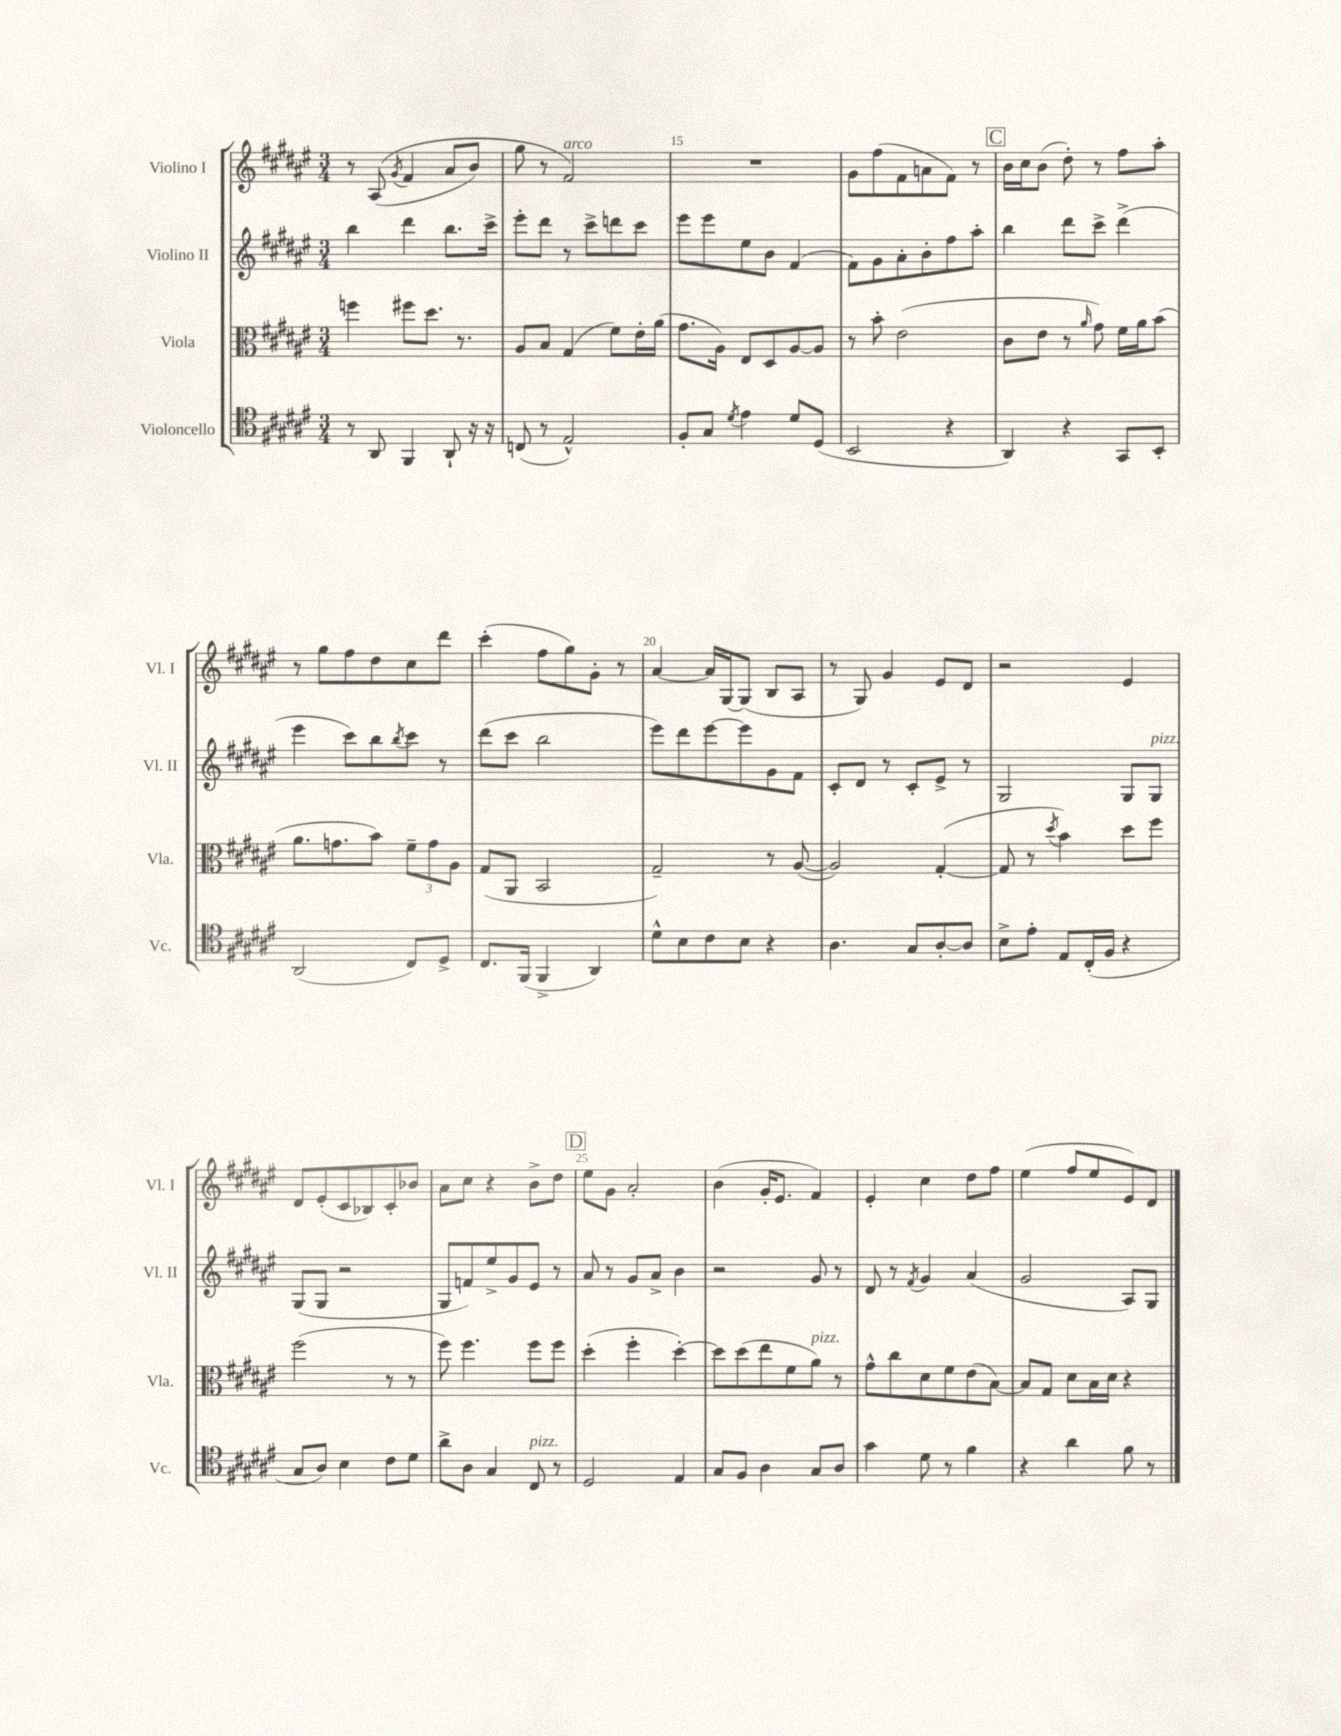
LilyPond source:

<<
\new StaffGroup <<
\new Staff = "s0" \with { instrumentName = "Violino I" shortInstrumentName = "Vl. I" } {
    \clef treble \key fis \major \numericTimeSignature \time 3/4
    r8 ais8(\( \acciaccatura { gis'8 } fis'4 ais'8 b'8) |
    gis''8 r8 fis'2^\markup { \italic "arco" }\) |
    R2. |
    gis'8 fis''8( fis'8 a'8 fis'8) r8 |
    \mark \markup { \box "C" } b'16 cis''16 b'8( dis''8-.) r8 fis''8 ais''8-. |
    r8 gis''8 fis''8 dis''8 cis''8 dis'''8 |
    cis'''4-.( fis''8 gis''8) gis'8-. r8 |
    ais'4~ ais'16 gis16~ gis8( b8 ais8 |
    r8 gis8) gis'4 eis'8 dis'8 |
    r2 eis'4 |
    dis'8 eis'8-.( cis'8 bes8) cis'8-. bes'8 |
    ais'8 cis''8 r4 b'8-> dis''8 |
    \mark \markup { \box "D" } eis''8 gis'8 ais'2-. |
    b'4( gis'16-. eis'8. fis'4) |
    eis'4-. cis''4 dis''8 fis''8 |
    eis''4( fis''8 eis''8 eis'8) dis'8 \bar "|." |
}
\new Staff = "s1" \with { instrumentName = "Violino II" shortInstrumentName = "Vl. II" } {
    \clef treble \key fis \major \numericTimeSignature \time 3/4
    b''4 dis'''4 b''8. cis'''16-> |
    eis'''8-. dis'''8 r8 cis'''8-> d'''8 cis'''8 |
    eis'''8 eis'''8 eis''8 b'8 fis'4( |
    fis'8) gis'8 ais'8-. b'8-. fis''8 ais''8-. |
    \mark \markup { \box "C" } b''4 dis'''8 cis'''8-> dis'''4->( |
    eis'''4 cis'''8) b''8 \acciaccatura { b''8 } cis'''8 r8 |
    dis'''8( cis'''8 b''2 |
    eis'''8) dis'''8 eis'''8~ eis'''8 gis'8 fis'8 |
    cis'8-. dis'8 r8 cis'8-. eis'8-> r8 |
    gis2 gis8 gis8^\markup { \italic "pizz." } |
    gis8( gis8 r2 |
    gis8 f'8) eis''8-> gis'8 eis'8 r8 |
    \mark \markup { \box "D" } ais'8 r8 gis'8 ais'8-> b'4 |
    r2 gis'8 r8 |
    dis'8 r8 \acciaccatura { fis'8 } gis'4 ais'4( |
    gis'2 ais8) gis8 \bar "|." |
}
\new Staff = "s2" \with { instrumentName = "Viola" shortInstrumentName = "Vla." } {
    \clef alto \key fis \major \numericTimeSignature \time 3/4
    f''4 fis''8 dis''8. r8. |
    ais8 b8 gis4( fis'8) eis'16-. ais'16( |
    gis'8. ais16) eis8 dis8 ais8~ ais8 |
    r8 b'8-. eis'2( |
    \mark \markup { \box "C" } cis'8 eis'8 r8 \grace { ais'16 } gis'8) fis'16 ais'16 b'8( |
    ais'8. g'8. b'8) \tuplet 3/2 { fis'8-- g'8 ais8 } |
    gis8( ais,8 b,2 |
    gis2--) r8 ais8~( |
    ais2) gis4~-.( |
    gis8 r8 \acciaccatura { dis''8 } b'4) dis''8 fis''8 |
    fis''2( r8 r8 |
    fis''8) fis''4. fis''8 fis''8 |
    \mark \markup { \box "D" } dis''4-.( fis''4-. dis''4~-.) |
    dis''8 dis''8( eis''8 fis'8 ais'8^\markup { \italic "pizz." }) r8 |
    gis'8-^ cis''8 dis'8 fis'8 eis'8( b8~) |
    b8 gis8 dis'8 b16 dis'16 r4 \bar "|." |
}
\new Staff = "s3" \with { instrumentName = "Violoncello" shortInstrumentName = "Vc." } {
    \clef tenor \key fis \major \numericTimeSignature \time 3/4
    r8 ais,8 fis,4 ais,8-! r16 r16 |
    c8( r8 eis2-^) |
    fis8-. gis8 \acciaccatura { dis'8 } eis'4 dis'8 dis8( |
    b,2 r4 |
    \mark \markup { \box "C" } ais,4) r4 gis,8 b,8-. |
    ais,2( cis8) dis8-> |
    cis8. fis,16( fis,4-> ais,4) |
    dis'8-^ b8 cis'8 b8 r4 |
    ais4. gis8 ais8~-. ais8 |
    b8-> eis'8-. eis8 cis16-.( fis16 r4 |
    gis8 ais8) b4 cis'8 dis'8 |
    ais'8-> ais8 gis4 cis8^\markup { \italic "pizz." } r8 |
    \mark \markup { \box "D" } dis2 eis4 |
    gis8 fis8 ais4 gis8 ais8 |
    gis'4 dis'8 r8 fis'4 |
    r4 ais'4 fis'8 r8 \bar "|." |
}
>>
>>
\layout { \context { \Score currentBarNumber = #13 \override BarNumber.break-visibility = ##(#f #t #t) barNumberVisibility = #(every-nth-bar-number-visible 5) } }
